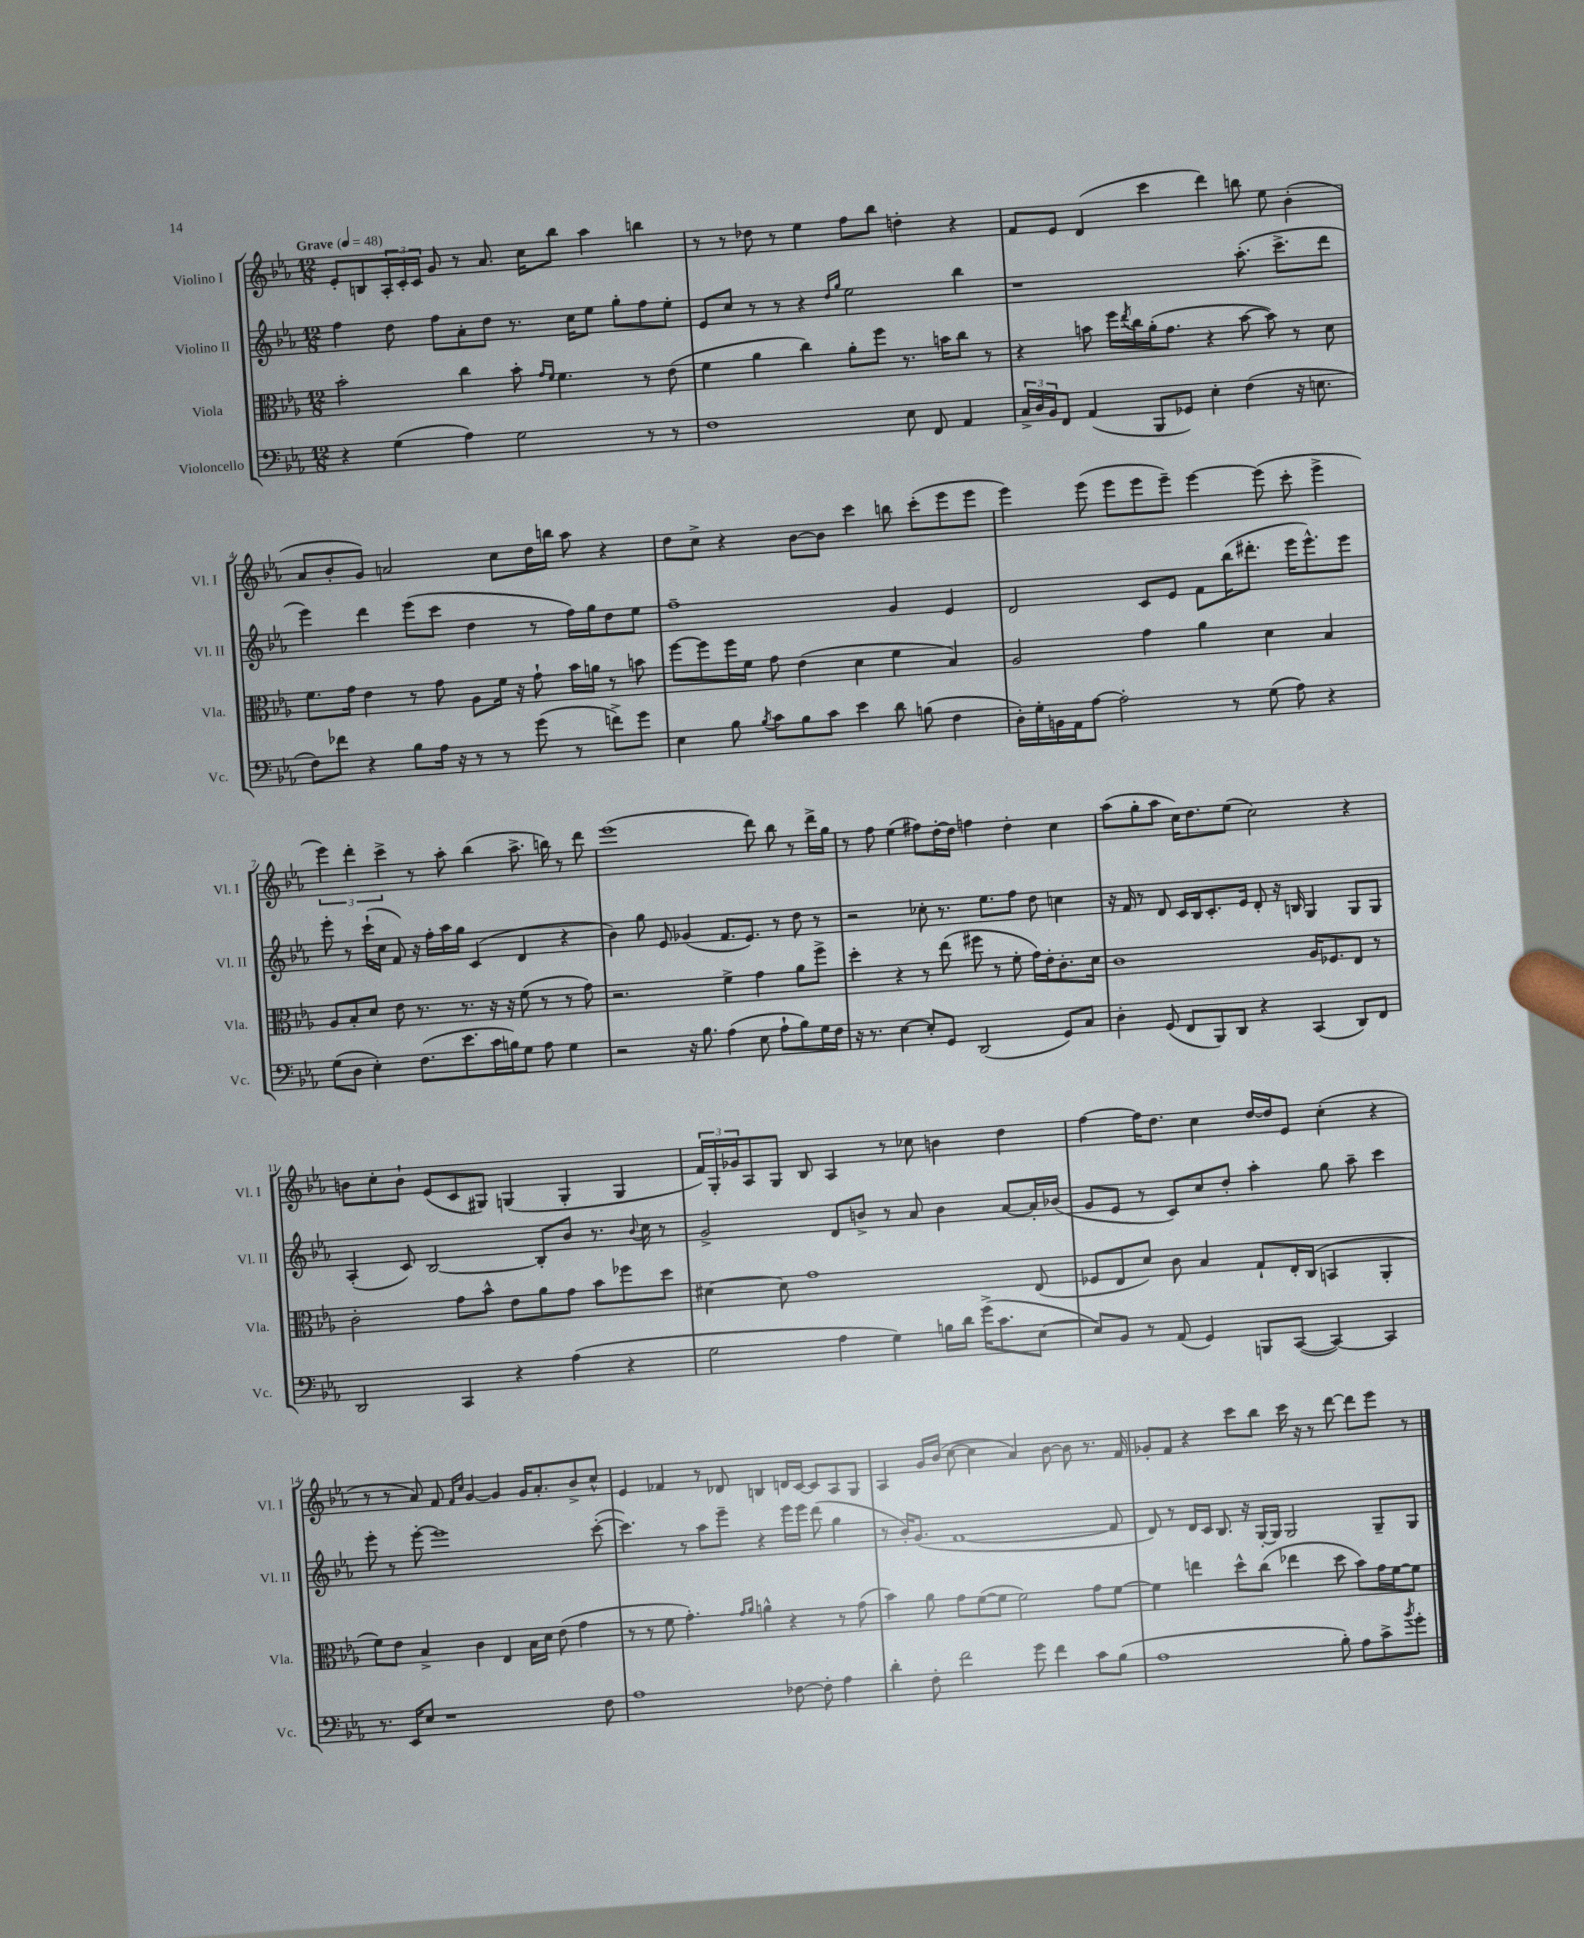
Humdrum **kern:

**kern	**kern	**kern	**kern
*part4	*part3	*part2	*part1
*staff4	*staff3	*staff2	*staff1
*I"Violoncello	*I"Viola	*I"Violino II	*I"Violino I
*I'Vc.	*I'Vla.	*I'Vl. II	*I'Vl. I
*clefF4	*clefC3	*clefG2	*clefG2
*k[b-e-a-]	*k[b-e-a-]	*k[b-e-a-]	*k[b-e-a-]
*M12/8	*M12/8	*M12/8	*M12/8
*MM48	*MM48	*MM48	*MM48
=1	=1	=1	=1
!	!	!	!LO:TX:a:B:t=Grave
4r	2b-'\	4ff\	8e-'/L
.	.	.	8Bn/
(4G\	.	8dd\	24A-'/L
.	.	.	24c'/
.	.	.	24c/JJ
.	.	8ff\L	8g/
4A-\)	4cc\	8a-'\	8r
.	.	8dd\J	8.a-/
2G\	8b-'\	8.r	.
.	.	.	16cc\KL
.	16qqg/LL	.	.
.	16qqf/JJ	.	.
.	4.f\	.	8bb-\J
.	.	16cc\KL	.
.	.	8ee-\J	4aa-\
.	.	8gg'\L	.
8r	8r	8ff\	4bbn\
8r	(8e-\	8ee-'\J	.
=2	=2	=2	=2
1F	4f\	8e-/L	8r
.	.	8cc/J	8r
.	4a-\	8r	8dd-X\
.	.	8r	8r
.	4cc\)	4r	4ee-\
.	.	16qqdd/LL	.
.	.	16qqgg/JJ	.
.	8a-'\L	2ee-\	8ff\L
.	8ff\J	.	8bb-\J
8E-\	8.r	.	4ddn'\
8FF/	.	.	.
.	16bn\KL	.	.
4AA-/	8cc\J	4bb-\	4r
.	8r	.	.
=3	=3	=3	=3
24C^/LL	4r	1r	8f/L
24D/	.	.	.
24BB-/J	.	.	.
8FF/J	.	.	8e-/J
(4AA-/	8bn\	.	(4d/
.	16ff\LL	.	.
.	8qee-/	.	.
.	16cc\	.	.
8BBB-/L	(16a-'\J	.	4ccc\
.	8.g\J	.	.
8GG-X/J)	.	.	.
4E-'\	4r	.	4ddd\)
(4F\	[8b\	(8.aa-'\	8bbn\
.	8b\])	.	8ee-\
.	.	8.ccc^\L	.
16r	8r	.	(4b-'\
8.En\	.	.	.
.	8d\	8ddd\J	.
!!LO:LB:g=z
=4	=4	=4	=4
8F\L)	8.f\L	4eee-\)	8a-/L
8f-X\J	.	.	8b-'/
.	16g\Jk	.	.
4r	4e-\	4ddd\	8g/J)
.	.	.	2an/
8B-\L	8r	(8eee-\L	.
16A-\Jk	8g\	8ccc\J	.
16r	.	.	.
8r	8A-\L	4dd\	.
8r	16f\Jk	.	8cc\L
.	16r	.	.
(8g\	8g`\	8r	16dd\L
.	.	.	16bbn\JJ
8r	16b-\LL	16ff\LL)	8aa-\
.	16an\JJ	16gg\J	.
8fn^\L)	8r	8dd\	4r
8g\J	8bn\	8ee-\J	.
=5	=5	=5	=5
4E-\	[8ff\L	1ff~	8dd\L
.	8ff\]	.	8cc^\J
8B-\	16ff\L	.	4r
.	16f\JJ	.	.
8qB-/	.	.	.
8c\L	8g\	.	.
8B-\	(4e-\	.	[8b-\L
8c\J	.	.	8b-\J]
4e-\	4d\	.	4ccc\
8d\	4f\	4g/	8bbn\
(8Bn\	.	.	(8ccc'\L
4F\	4B-/)	4e-/	8eee-\
.	.	.	8eee-\J
=6	=6	=6	=6
16D'\LL)	2A-/	2d/	4eee-\)
16G'\	.	.	.
16BBn\	.	.	.
16AA-\J	.	.	.
[8A-\J	.	.	(8eee-\
2A-'\]	.	.	8eee-\L
.	4g\	8c/L	8eee-\
.	.	8e-/J	8eee-~\J)
.	4a-\	8f\L	[4eee-\
8r	.	(16bb-\K	.
.	.	8.ddd#X'\J	.
(8G\	4d\	.	(8eee-\]
8A-\)	.	16eee-\KL	8ccc'\
.	.	8.eee-^^\)	.
4r	4B-/	.	4eee-^\
.	.	8eee-\J	.
!!LO:LB:g=z
=7	=7	=7	=7
(8G\L	8A-/L	8eee-'\	6eee-\)
8D\J	8B-'/	8r	.
.	.	.	6ddd'\
4E-'\)	8d/J	(16ccc`\LL	.
.	.	16cc\JJ	.
.	.	.	6ccc^\
.	8e-\	8f/)	.
(8.F\L	8.r	16r	8r
.	.	16ff'\LL	.
.	.	16aa-\	8aa-'\
8.e-\	8.r	16gg\JJ	.
.	.	(4c/	(4bb-\
16c\L	16r	.	.
16Bn\J)	16r	.	.
8G\J	(8f\	4d/	8.aa-^\
8A-\	8r	.	.
.	.	.	16bbn\)
4G\	8r	4r	8r
.	8g\)	.	8ddd\
=8	=8	=8	=8
2r	2.r	4b-\)	(1eee-
.	.	8gg\	.
.	.	8e-/	.
16r	.	(4g-X/	.
8.B-\	.	.	.
(4A-\	4f^\	8.f/L	.
.	.	8.e-/J)	.
8E-\	4g\	.	8ddd\)
8A-`\L	.	8r	8bb-\
8B-\)	8a-\L	8dd\	8r
16G\L	8ff^\J	8r	16ddd^\LL
16F\JJ	.	.	16gg\JJ
=9	=9	=9	=9
16r	4dd'\	2r	8r
8.r	.	.	.
.	.	.	8ff\
[4E-\	4r	.	(4ee-\
8E-'/L]	8r	8cc-X'\	8ff#X\L)
8GG/J	(8ee-\	8.r	[16dd'\L
.	.	.	16dd\JJ]
(2DD/	8ff#X\	.	4ffn\
.	.	8.ee-\L	.
.	8r	.	.
.	8f'\	8ff\J	4dd'\
.	16g\LL)	8dd\	.
.	16e-'\J	.	.
8GG/L)	8.c'\	4ccn\	4cc\
8C/J	.	.	.
.	16d\Jk	.	.
=10	=10	=10	=10
4D'\	1c	16r	(8aa-\L
.	.	16f/	.
.	.	8r	8gg'\
(8GG/	.	8d/	8aa-\J
8FF/L	.	16c/LL	16cc\KL)
.	.	16B-/J	8.dd\
8BBB-/)	.	8.c'/	.
8DD/J	.	.	(8ee-\J
.	.	16e-/Jk	.
4r	.	8d'/	2cc\)
.	.	16r	.
.	.	16Bn/	.
(4CC/	16A-/KL	4G/	.
.	8.F-X/	.	.
8DD/L)	8E-/J	8G/L	4r
8FF/J	8r	8G/J	.
!!LO:LB:g=z
=11	=11	=11	=11
2DD/	2c'\	(4A-'/	8bn\L
.	.	.	8cc'\
.	.	8c/)	8b`\J
.	.	[2B-/	(8e-/L
4CC/	8g\L	.	8c/
.	8b-^^\J	.	8G#X/J)
4r	8e-\L	.	(4Gn/
.	8a-\	8B-'/L]	.
(4A-\	8g\J	8b-/J	4G'/
.	8b-\L	8.r	.
4r	8ff-X\	.	4G/
.	.	8qqb-/	.
.	.	16cc\	.
.	8dd\J	8r	.
=12	=12	=12	=12
2G\	[4d#X\	2g^/	24f/LL)
.	.	.	24G'/
.	.	.	24g-X/J
.	.	.	8A-/
.	8d#\]	.	8G/J
.	1g	.	8B-/
4A-\	.	8d/L	4A-/
.	.	8bn^/J	.
4G\)	.	8r	8r
.	.	8a-/	8cc-X\
16Bn\LL	.	4b\	4bn\
16d\JJ	.	.	.
(16g^\KL	.	.	.
8.c\	.	.	.
.	.	[8a-/L	4dd\
[8E-\J	(8E-/	16a-'/L]	.
.	.	(16b-X/JJ	.
=13	=13	=13	=13
8E-/L])	8F-X/L	8g/L	[4ff\
8BB-/J	8E-/	8e-/J	.
8r	8d/J)	8r	16ff\KL]
.	.	.	8.dd\J
(8AA-/	8c\	8c/L)	.
4GG/)	4B-/	8cc/	4cc\
.	.	8dd'/J	.
8BBBn/L	8G`/L	4aa-'\	[16dd/LL
.	.	.	16dd/J]
([8CC/J	16E-'/L	.	8e-/J
.	(16C/JJ	.	.
4CC/_)	4BBn/	8gg\	(4cc'\
.	.	8aa-~\	.
4CC/]	4AA-'/	4ccc\	4r
!!LO:LB:g=z
=14	=14	=14	=14
8.r	8f\L)	8eee-'\	8r
.	8e-\J	8r	8r
16EE-/KL	.	.	.
8E-/J	4B-^/	[8eee-'\	8a-/)
1r	.	1eee-]	8f/
.	.	.	16qqf/LL
.	.	.	16qqcc/JJ
.	4c\	.	[4g/
.	4E-/	.	4g/]
.	16B-\LL	.	16g/KL
.	16d\JJ	.	8.a-'/
.	(8e-\	.	.
.	4g\	.	8b-^/
8F\	.	([8ccc'\	8cc^^/J
=15	=15	=15	=15
1A-	8r	4.ccc\])	4e-/
.	8r	.	.
.	8f\	.	4f-X/
.	4.g'\)	8r	.
.	.	8aa-\L	8r
.	.	8eee-~\J	8d-X/
.	16qqg/LL	.	.
.	16qqa-/JJ	.	.
.	4an^^\	4r	4Bn/
[8F-X\	4r	16eee-\LL	16dn/LL
.	.	16eee-\JJ	[16c/JJ
8F-'\]	.	(8ddd\	8c/L]
4A-\	8r	4gg\	8A-/
.	(8g\	.	8G/J
=16	=16	=16	=16
4d'\	4b-\)	8r	4A-/
.	.	16b-'/KL)	.
.	.	(8.g/J	.
8F'\	8a-\	.	16g/LL
.	.	.	(16b-/JJ
2f\	8g\L	[1f	[8cc\
.	([8f\	.	4cc\]
.	8f\J]	.	.
.	2f\)	.	4a-/)
8g\	.	.	.
4f\	.	.	[8b-\
.	.	.	8b-\]
8c\L	8g\L	.	8.r
(8B-\J	[8f\J	8f/]	.
.	.	.	16f/
=17	=17	=17	=17
1A-	4f\]	8d/)	8g-X'/L
.	.	8r	8f/J
.	4een\	16d/LL	4r
.	.	16c/JJ	.
.	.	8.B-/	.
.	8dd^^\L	.	8ccc\L
.	.	16r	.
.	(8cc\J	[16G'/LL	8bb-\J
.	.	16G/JJ]	.
.	4ee-X\	2G/	16ccc\
.	.	.	16r
.	.	.	8r
8B-'\)	8dd\	.	[8ddd\
8A-\L	8b-\L)	.	8ddd\L]
8c^\	16g\L	8G~/L	8eee-\J
.	[16f\J	.	.
8qb-/	.	.	.
8g'\J	8f\J]	8G/J	8r
==	==	==	==
*-	*-	*-	*-
